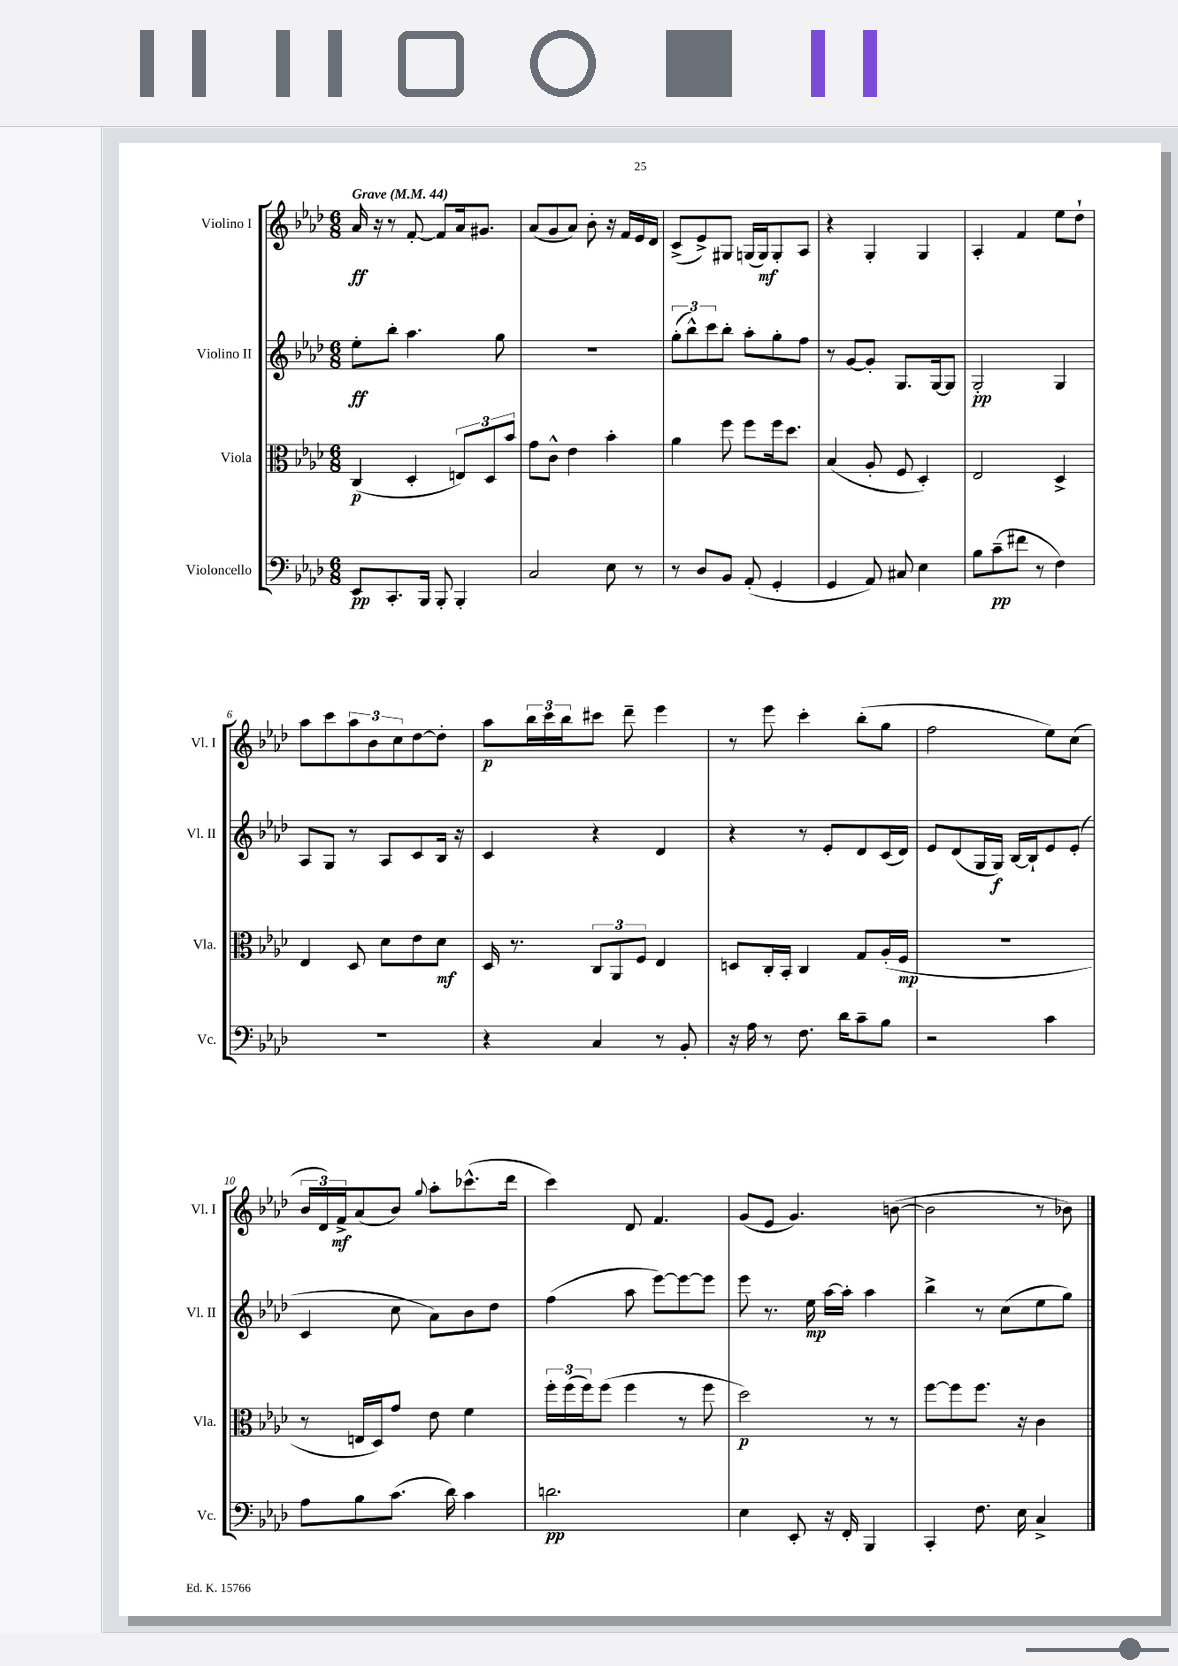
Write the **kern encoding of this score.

**kern	**dynam	**kern	**dynam	**kern	**dynam	**kern	**dynam
*part4	*part4	*part3	*part3	*part2	*part2	*part1	*part1
*staff4	*staff4	*staff3	*staff3	*staff2	*staff2	*staff1	*staff1
*I"Violoncello	*	*I"Viola	*	*I"Violino II	*	*I"Violino I	*
*I'Vc.	*	*I'Vla.	*	*I'Vl. II	*	*I'Vl. I	*
*clefF4	*	*clefC3	*	*clefG2	*	*clefG2	*
*k[b-e-a-d-]	*	*k[b-e-a-d-]	*	*k[b-e-a-d-]	*	*k[b-e-a-d-]	*
*M6/8	*	*M6/8	*	*M6/8	*	*M6/8	*
*MM44	*	*MM44	*	*MM44	*	*MM44	*
=1	=1	=1	=1	=1	=1	=1	=1
!	!	!	!	!	!	!LO:TX:a:B:t=Grave	!
8EE-/L	pp	(4C/	p	8ee-'\L	ff	16a-/	ff
.	.	.	.	.	.	16r	.
8.CC'/	.	.	.	8bb-'\J	.	8r	.
.	.	4D-'/	.	4.aa-\	.	[8f'/	.
16BBB-/Jk	.	.	.	.	.	.	.
8BBB-'/	.	.	.	.	.	8f/L]	.
4BBB-'/	.	12En/L)	.	.	.	16a-/k	.
.	.	.	.	.	.	8.g#X/J	.
.	.	12D-/	.	.	.	.	.
.	.	.	.	8gg\	.	.	.
.	.	12b-/J	.	.	.	.	.
=2	=2	=2	=2	=2	=2	=2	=2
2C/	.	8g\L	.	2.r	.	(8a-/L	.
.	.	8c^^\J	.	.	.	8g/	.
.	.	4e-\	.	.	.	8a-/J)	.
.	.	.	.	.	.	8b-'\	.
8E-\	.	4b-'\	.	.	.	16r	.
.	.	.	.	.	.	16f/LL	.
8r	.	.	.	.	.	16e-/	.
.	.	.	.	.	.	16d-/JJ	.
=3	=3	=3	=3	=3	=3	=3	=3
8r	.	4a-\	.	(12gg'\L	.	(8c^/L	.
.	.	.	.	12bb-^^\)	.	.	.
8D-/L	.	.	.	.	.	8e-^/)	.
.	.	.	.	12ccc\	.	.	.
8BB-/J	.	8ff\	.	8bb-'\J	.	8G#X/J	.
(8AA-'/	.	8ff\L	.	8aa-'\L	.	(16Gn/LL	.
.	.	.	.	.	.	16G/J)	mf
4GG'/	.	16ff\k	.	8gg'\	.	8G'/	.
.	.	8.dd-\J	.	.	.	.	.
.	.	.	.	8ff\J	.	8A-/J	.
=4	=4	=4	=4	=4	=4	=4	=4
4GG/	.	(4B-/	.	8r	.	4r	.
.	.	.	.	[8g/L	.	.	.
8AA-/)	.	8A-'/	.	8g'/J]	.	4G'/	.
8C#X/	.	8F/	.	8.G/L	.	.	.
4E-\	.	4D-'/)	.	.	.	4G/	.
.	.	.	.	[16G/k	.	.	.
.	.	.	.	8G/J]	.	.	.
=5	=5	=5	=5	=5	=5	=5	=5
8B-\L	.	2E-/	.	2G'/	pp	4A-'/	.
(8c~\	pp	.	.	.	.	.	.
8f#X\J	.	.	.	.	.	4f/	.
8r	.	.	.	.	.	.	.
4F\)	.	4D-^/	.	4G/	.	8ee-\L	.
.	.	.	.	.	.	8dd-`\J	.
!!LO:LB:g=z
=6	=6	=6	=6	=6	=6	=6	=6
2.r	.	4E-/	.	8A-/L	.	8aa-\L	.
.	.	.	.	8G/J	.	8ccc\	.
.	.	8D-/	.	8r	.	12aa-\	.
.	.	.	.	.	.	12b-\	.
.	.	8d-\L	.	8A-/L	.	.	.
.	.	.	.	.	.	12cc\	.
.	.	8e-\	.	8c/	.	[8dd-\	.
.	.	8d-\J	mf	16B-/Jk	.	8dd-'\J]	.
.	.	.	.	16r	.	.	.
=7	=7	=7	=7	=7	=7	=7	=7
4r	.	16D-/	.	4c/	.	8aa-\L	p
.	.	8.r	.	.	.	.	.
.	.	.	.	.	.	24bb-\L	.
.	.	.	.	.	.	24ccc\	.
.	.	.	.	.	.	24bb-\J	.
4C/	.	12C/L	.	4r	.	8ccc#X\J	.
.	.	12AA-/	.	.	.	.	.
.	.	.	.	.	.	8ddd-~\	.
.	.	12F/J	.	.	.	.	.
8r	.	4E-/	.	4d-/	.	4eee-\	.
8BB-'/	.	.	.	.	.	.	.
=8	=8	=8	=8	=8	=8	=8	=8
16r	.	8Dn/L	.	4r	.	8r	.
16A-\	.	.	.	.	.	.	.
8r	.	16C'/L	.	.	.	8eee-\	.
.	.	16BB-'/JJ	.	.	.	.	.
8.F\	.	4C/	.	8r	.	4ccc'\	.
.	.	.	.	8e-'/L	.	.	.
16d-\KL	.	.	.	.	.	.	.
8c~\	.	8G/L	.	8d-/	.	(8bb-'\L	.
8B-\J	.	(16A-'/L	.	(16c/L	.	8gg\J	.
.	.	16F/JJ	mp	16d-/JJ)	.	.	.
=9	=9	=9	=9	=9	=9	=9	=9
2r	.	2.r	.	8e-/L	.	2ff\	.
.	.	.	.	(8d-/	.	.	.
.	.	.	.	16G/L	.	.	.
.	.	.	.	16G/JJ)	f	.	.
.	.	.	.	[16B-/LL	.	.	.
.	.	.	.	16B-`/J]	.	.	.
4c\	.	.	.	8e-/	.	8ee-\L)	.
.	.	.	.	(8e-'/J	.	(8cc\J	.
!!LO:LB:g=z
=10	=10	=10	=10	=10	=10	=10	=10
8A-\L	.	8r	.	4c/	.	24b-/LL	.
.	.	.	.	.	.	24d-/)	.
.	.	.	.	.	.	24f^/J	mf
8B-\	.	16En/LL	.	.	.	(8a-/	.
.	.	16D-/J)	.	.	.	.	.
(8.c\J	.	8g/J	.	8cc\	.	8b-/J)	.
.	.	.	.	.	.	8qqgg/	.
.	.	8e-\	.	8a-\L)	.	8aa-'\L	.
16d-\)	.	.	.	.	.	.	.
4c\	.	4f\	.	8b-\	.	(8.ccc-X^^\	.
.	.	.	.	8dd-\J	.	.	.
.	.	.	.	.	.	16ddd-\Jk	.
=11	=11	=11	=11	=11	=11	=11	=11
2.dn\	pp	24ff'\LL	.	(4ff\	.	4ccc\)	.
.	.	(24ff\	.	.	.	.	.
.	.	24ff\J)	.	.	.	.	.
.	.	(8ff\J	.	.	.	.	.
.	.	4ff\	.	8aa-\	.	8d-/	.
.	.	.	.	[8eee-\L)	.	4.f/	.
.	.	8r	.	8eee-\_	.	.	.
.	.	8ff\	.	8eee-\J]	.	.	.
=12	=12	=12	=12	=12	=12	=12	=12
4E-\	.	2dd-\)	p	8eee-\	.	(8g/L	.
.	.	.	.	8.r	.	8e-/J	.
8EE-'/	.	.	.	.	.	4.g/)	.
.	.	.	.	16ee-\	mp	.	.
16r	.	.	.	[16aa-\LL	.	.	.
16FF'/	.	.	.	16aa-'\JJ]	.	.	.
4BBB-/	.	8r	.	4aa-\	.	.	.
.	.	8r	.	.	.	([8bn\	.
=13	=13	=13	=13	=13	=13	=13	=13
4CC'/	.	[8ff\L	.	4bb-^\	.	2b\]	.
.	.	8ff\]	.	.	.	.	.
8.F\	.	8.ff\J	.	8r	.	.	.
.	.	.	.	(8cc\L	.	.	.
16E-\	.	16r	.	.	.	.	.
4C^/	.	4c\	.	8ee-\	.	8r	.
.	.	.	.	8gg\J)	.	8b-X\)	.
==	==	==	==	==	==	==	==
*-	*-	*-	*-	*-	*-	*-	*-
